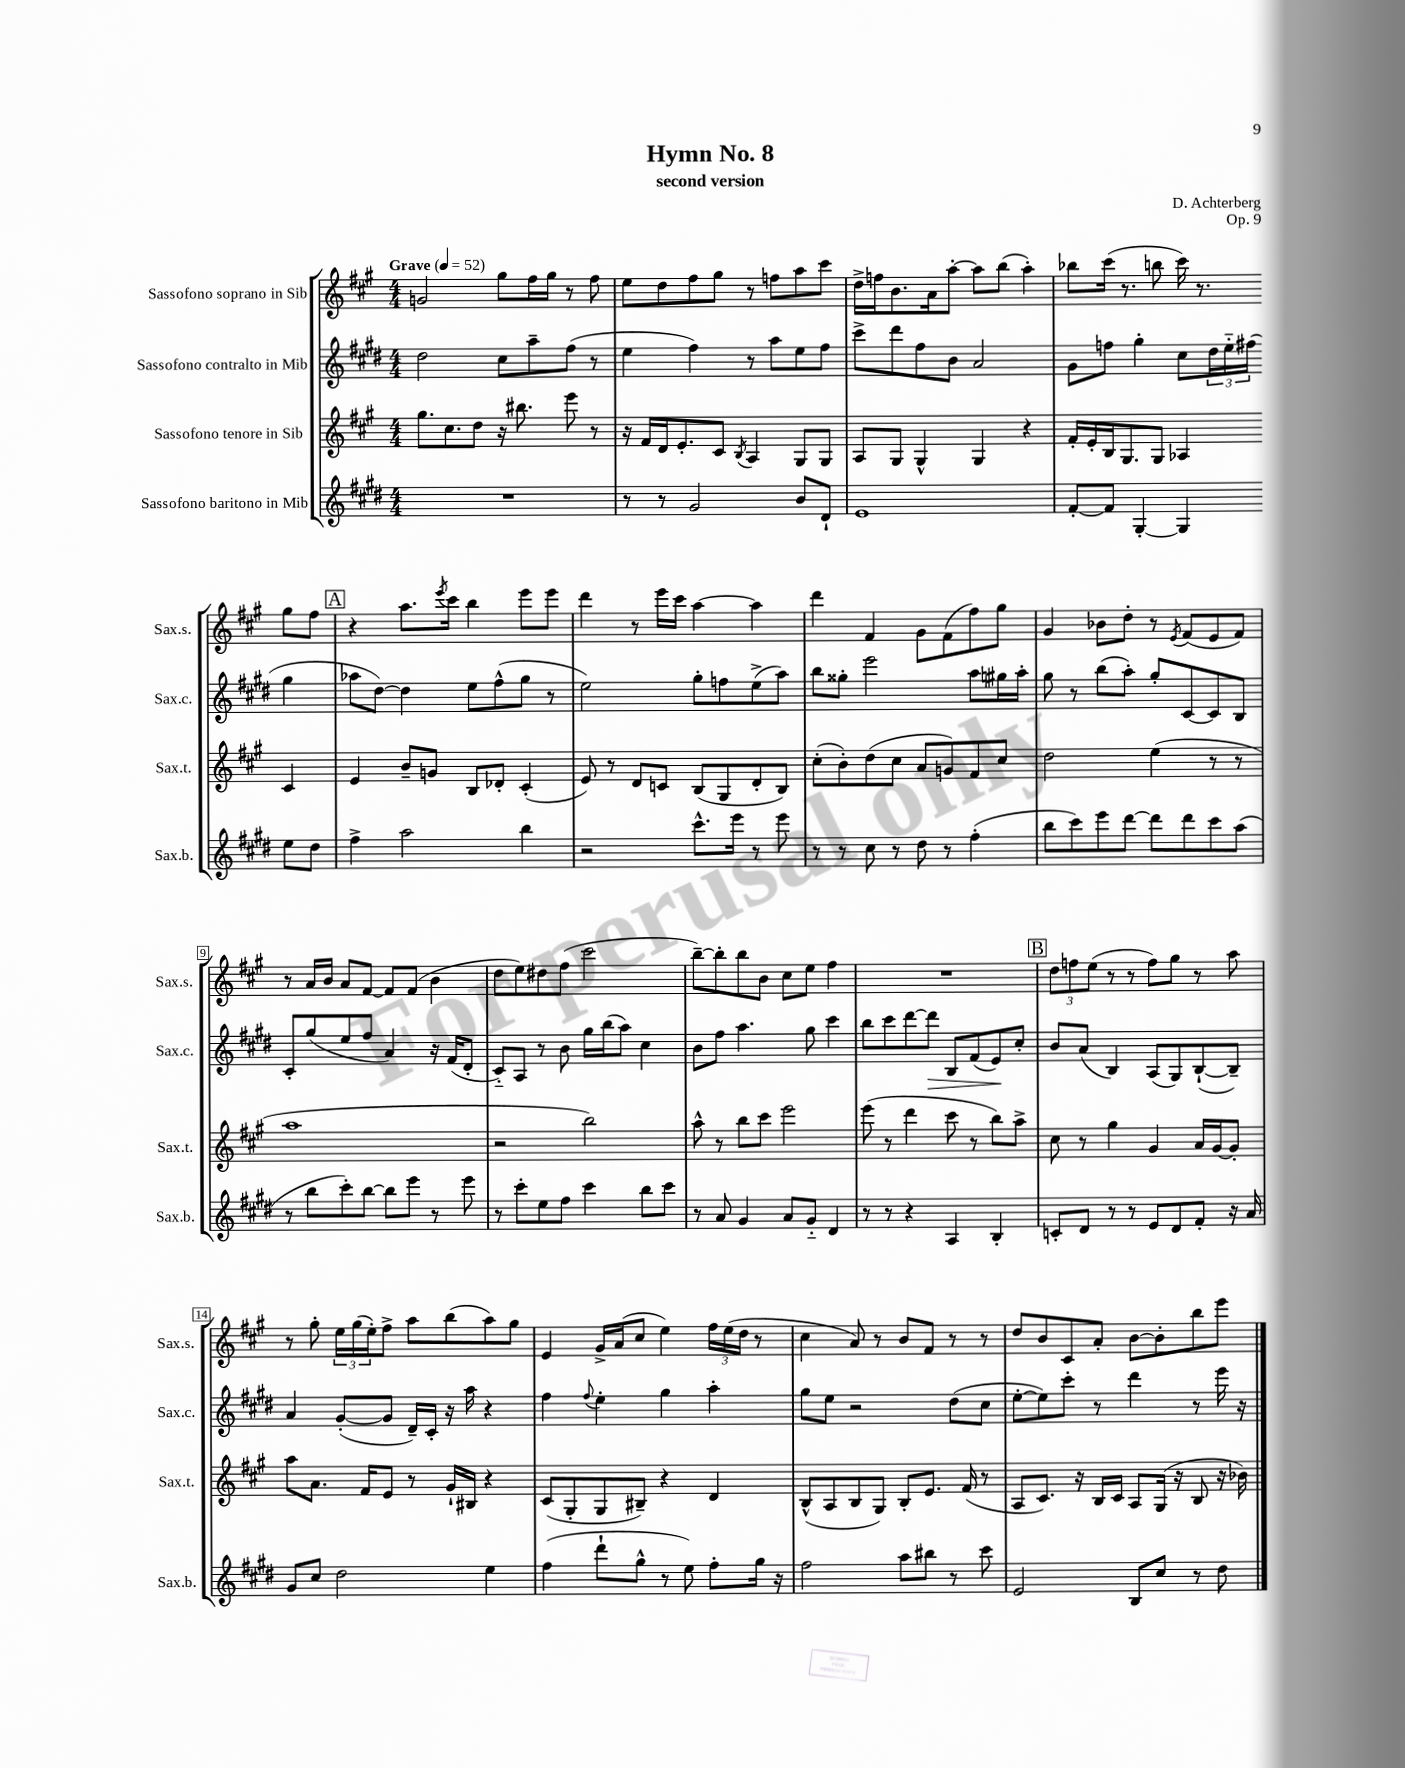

**kern	**kern	**kern	**kern
*staff4	*staff3	*staff2	*staff1
*clefG2	*clefG2	*clefG2	*clefG2
*k[f#c#g#d#]	*k[f#c#g#]	*k[f#c#g#d#]	*k[f#c#g#]
*M4/4	*M4/4	*M4/4	*M4/4
*MM52	*MM52	*MM52	*MM52
1r	8.gg#\L	2dd#\	2g/
.	8.cc#\	.	.
.	8dd\J	.	.
.	16r	8cc#\L	8gg#\L
.	8.bb#\	.	.
.	.	8aa~\	16ff#\L
.	.	.	16gg#\JJ
.	8eee\	(8ff#\J	8r
.	8r	8r	8ff#\
=	=	=	=
8r	16r	4ee\	8ee\L
.	16f#/LL	.	.
8r	16d/J	.	8dd\
.	8.e'/	.	.
2g#/	.	4ff#\)	8ff#\
.	8c#/J	.	8gg#\J
.	8qB/	.	.
.	4A/	8r	8r
.	.	8aa\L	8ff\L
8b/L	8G#/L	8ee\	8aa\
8d#`/J	8G#/J	8ff#\J	8ccc#\J
=	=	=	=
1e	8A/L	8ccc#^\L	16dd^\LL
.	.	.	16ff\J
.	8G#/J	8ddd#\	8.b\
.	4G#^^/	8ff#\	.
.	.	.	16a\k
.	.	8b\J	[8aa'\J
.	4G#/	2a/	8aa\]L
.	.	.	(8bb\J
.	4r	.	4aa'\)
=	=	=	=
[8f#'/L	16f#'/LL	8g#\L	8bb-\L
.	16e'/	.	.
8f#/]J	16B/J	8ff\J	(16ccc#\Jk
.	8.G#/	.	8.r
[4G#'/	.	4gg#'\	.
.	8G#/J	.	8bb\
4G#/]	4A-/	8cc#\L	16ccc#\)
.	.	.	8.r
.	.	24dd#\L	.
.	.	24ee'~\	.
.	.	(24ff#\JJ	.
8ee\L	4c#/	4gg#\	8gg#\L
8dd#\J	.	.	8ff#\J
=	=	=	=
4ff#^\	4e/	8aa-\L	4r
.	.	[8dd#\J)	.
2aa\	8b~/L	4dd#\]	8.aa\L
.	8g/J	.	.
.	.	.	8qeee/
.	.	.	16ccc#\Jk
.	8B/L	8ee\L	4bb\
.	8d-'/J	(8ff#^^\	.
4bb\	(4c#'/	8gg#\J	8eee\L
.	.	8r	8eee\J
=	=	=	=
2r	8e/)	2ee\)	4ddd\
.	8r	.	.
.	8d/L	.	8r
.	8c/J	.	16eee\LL
.	.	.	16ccc#\JJ
8.ccc#^^\L	(8B/L	8gg#'\L	[4aa\
.	8G#/	8ff\	.
16eee\Jk	.	.	.
8r	8d'/	(8ee^\	4aa\]
8eee\	8B/J)	8aa\J)	.
=	=	=	=
8r	(8cc#'\L	8bb\L	4ddd\
8r	8b'\)	8gg##'\J	.
8cc#\	(8dd\	2eee\	4f#/
8r	8cc#\J	.	.
8dd#\	8a/L	.	8g#\L
8r	8g/)	.	(8f#\
(4ff#'\	8f#/	8aa\L	8ff#\)
.	8cc#/J	16gg#\L	8gg#\J
.	.	16aa'\JJ	.
=	=	=	=
8bb\L	2dd\	8gg#\	4g#/
8ccc#\)	.	8r	.
8eee\	.	(8bb\L	8b-\L
[8ddd#\J	.	8aa'\J)	8dd'\J
8ddd#\]L	(4ee\	8gg#'/L	8r
.	.	.	8qe/
8ddd#\	.	[8c#/	(8f#/L
8ccc#\	8r	8c#/]	8e/
(8aa\J	8r	8B/J	8f#/J)
=	=	=	=
8r	1aa	8c#'/L	8r
8bb\L	.	(8gg#/	16a/LL
.	.	.	16b/JJ
8ccc#'\)	.	8ee/	8a/L
[8bb\J	.	8ff#/J	[8f#/J
8bb\]L	.	4a/)	8f#/]L
8eee\J	.	.	(8f#/J
8r	.	16r	4b\
.	.	(16f#/LK	.
8eee\	.	8d#'/J	.
=	=	=	=
8r	2r	8c#'~/L)	8dd\L
8ccc#'\L	.	8A/J	8ee\)
8ee\	.	8r	8dd#\
8ff#\J	.	8b\	(8ff#\J
4ccc#\	2bb\)	16gg#\LL	2ccc#\
.	.	(16bb\J	.
.	.	8aa\J)	.
8bb\L	.	4cc#\	.
8ccc#\J	.	.	.
=	=	=	=
8r	8aa^^\	8b\L	[8bb~\L)
8a/	8r	8ff#\J	8bb'\]
4g#/	8bb\L	4.aa\	8bb\
.	8ccc#\J	.	8b\J
8a/L	2eee\	.	8cc#\L
8g#'~/J	.	8gg#\	8ee\J
4d#/	.	4ccc#\	4ff#\
=	=	=	=
8r	(8eee\	8bb\L	1r
8r	8r	8ccc#\	.
4r	4ddd\	[8ddd#\	.
.	.	8ddd#\]J	.
4A/	8ccc#\	8B/L	.
.	8r	(8f#/	.
4B'/	8bb\L)	8e/)	.
.	8aa^\J	8cc#'/J	.
=	=	=	=
8c'/L	8cc#\	8b/L	12dd\L
.	.	.	12ff\
8d#/J	8r	(8a/J	.
.	.	.	(12ee\J
8r	4gg#\	4B/)	8r
8r	.	.	8r
8e/L	4g#/	(8A/L	8ff\L)
8d#/	.	8G#/)	8gg#\J
8f#'/J	16a/LL	([8B`/	8r
.	[16g#/J	.	.
16r	8g#'/]J	8B~/]J)	8aa\
16a/	.	.	.
=	=	=	=
8g#/L	8aa\L	4a/	8r
8cc#/J	8.a\J	.	8gg#'\
2dd#\	.	([8g#'/L	24ee\LL
.	.	.	(24gg#\
.	16f#/LK	.	.
.	.	.	24ee'\J)
.	8e/J	8g#/]J	8ff#^\J
.	8r	16d#~/LL)	8aa\L
.	.	16c#'/JJ	.
.	16g#`/LL	16r	(8bb\
.	16B#/JJ	16aa\	.
4ee\	4r	4r	8aa\)
.	.	.	8gg#\J
=	=	=	=
(4ff#\	(8c#/L	4ff#\	4e/
.	8G#'/	.	.
.	.	8qqff#/	.
8ddd#`\L	8G#/	4ee'\	16g#^/LL
.	.	.	(16a/J
8gg#^^\J	8B#~/J)	.	8cc#/J
8r	4r	4gg#\	4ee\)
8ee\)	.	.	.
8ff#'\L	4d/	4aa'\	24ff#\LL
.	.	.	(24ee\
.	.	.	24dd\JJ
16gg#\Jk	.	.	8r
16r	.	.	.
=	=	=	=
2ff#\	(8B^^/L	8gg#\L	4cc#\
.	8A/	8ee\J	.
.	8B/	2r	8a/)
.	8G#/J)	.	8r
8aa\L	8B'/L	.	8b/L
8bb#\J	8.e/J	.	8f#/J
8r	.	(8dd#\L	8r
.	(16f#/	.	.
8ccc#\	8r	8cc#\J	8r
=	=	=	=
2e/	8A/L	[8ee'\L	8dd/L
.	8.c#/J)	8ee\])	8b/
.	.	8ccc#'\J	8c#/
.	16r	.	.
.	16B/LL	8r	8a'/J
.	16c#/JJ	.	.
8B/L	8A/L	4ddd#\	[8b\L
8cc#/J	(16G#/Jk	.	8b'\]
.	16r	.	.
8r	8B/	8r	8bb\
8dd#\	16r	16eee\	8eee\J
.	16b-\)	16r	.
==	==	==	==
*-	*-	*-	*-
